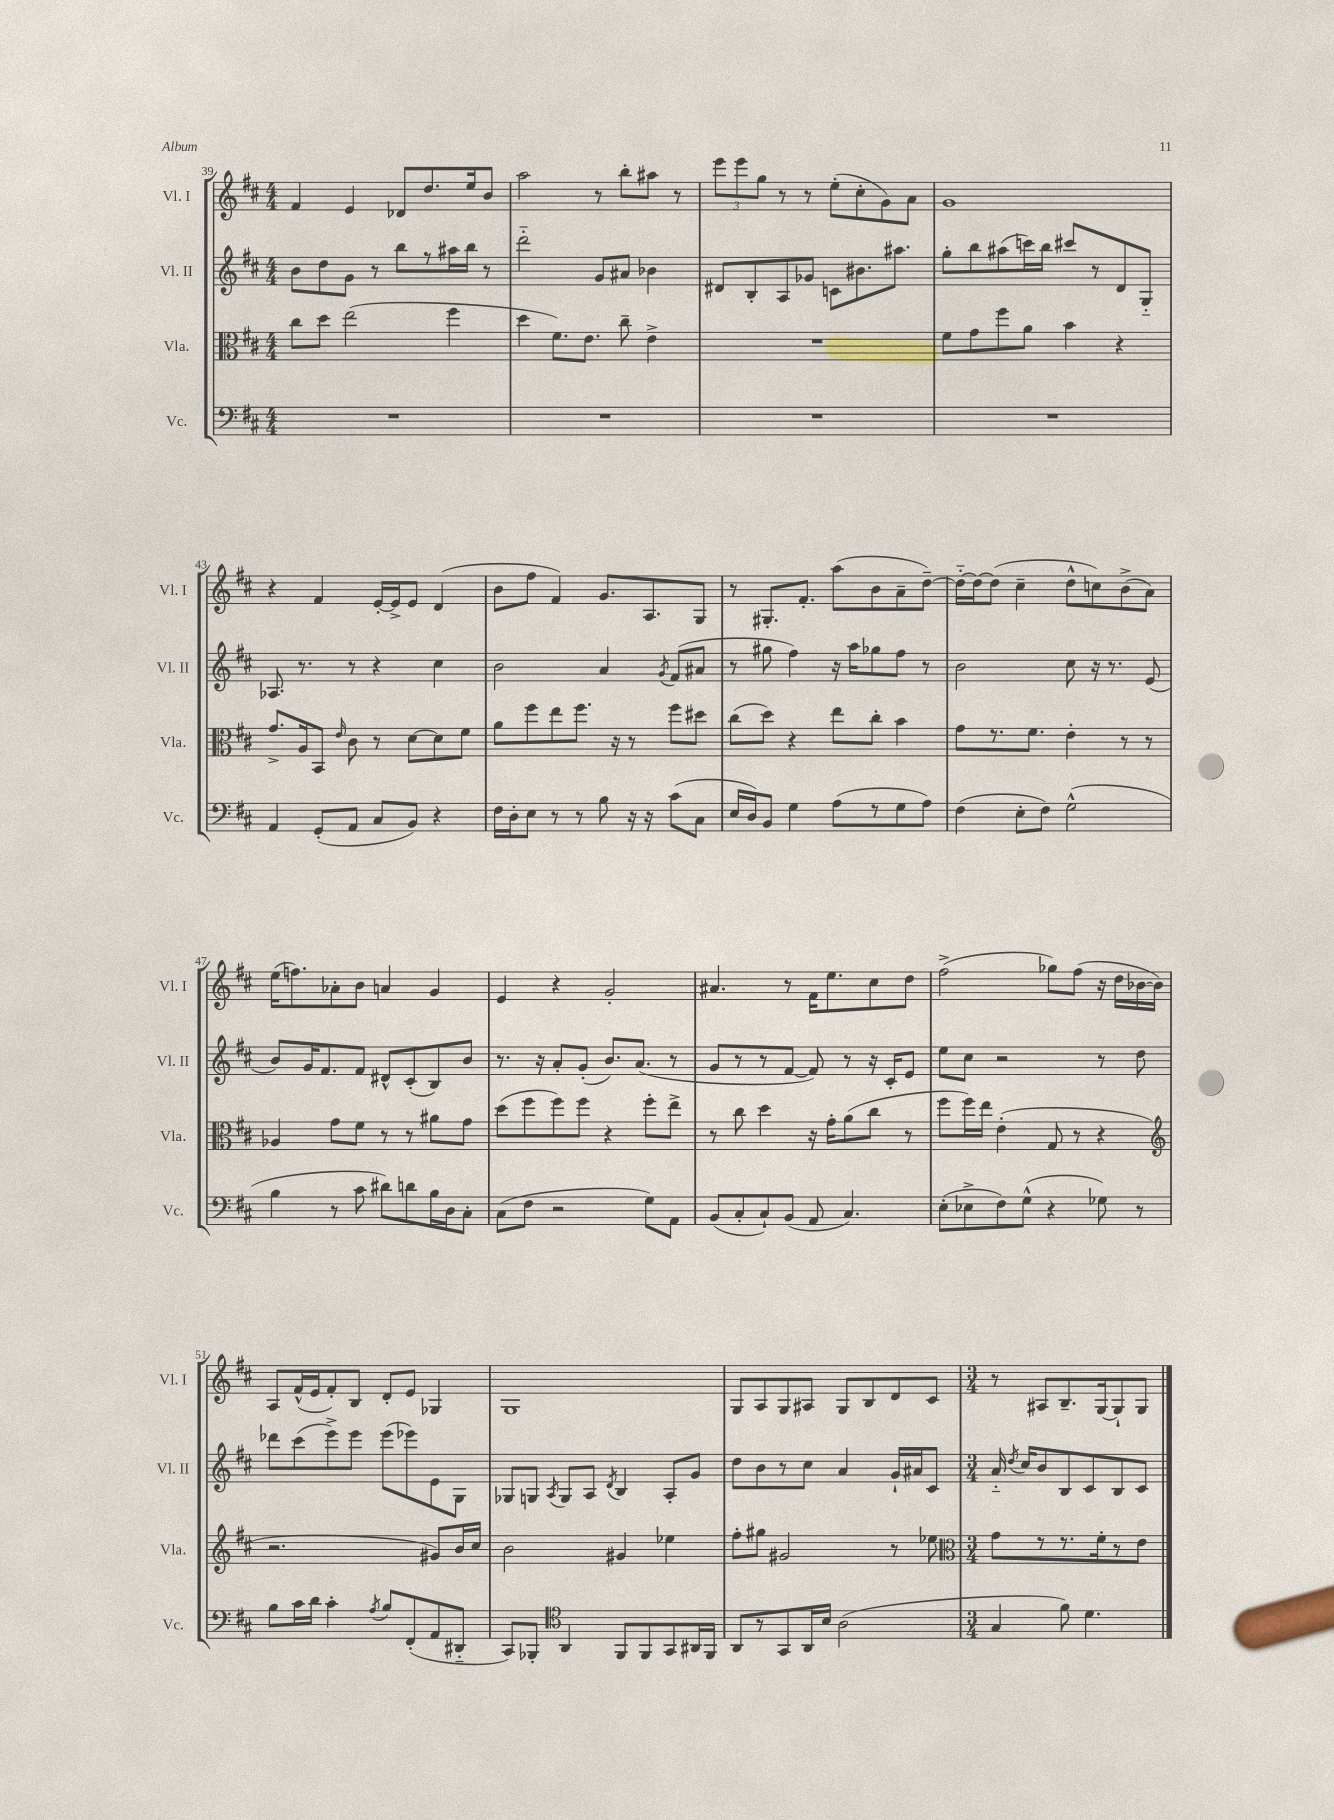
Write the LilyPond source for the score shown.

<<
\new StaffGroup <<
\new Staff = "s0" \with { instrumentName = "Vl. I" shortInstrumentName = "Vl. I" } {
    \clef treble \key d \major \numericTimeSignature \time 4/4
    \autoBeamOff fis'4 e'4 des'8[ d''8. e''16 b'8] |
    a''2 r8 b''8[-. ais''8] r8 |
    \tuplet 3/2 { e'''8[ e'''8 g''8] } r8 r8 e''8[-.( cis''8-. g'8) a'8] |
    g'1 |
    r4 fis'4 e'16[~-. e'16-> e'8] d'4( |
    b'8[ fis''8] fis'4) g'8.[ a8. g8] |
    r8 gis8.[-. fis'8.]-. a''8[( b'8 a'8-- d''8]~--) |
    d''16[~-_ d''16~ d''8]( cis''4-- d''8[-^ c''8) b'8->( a'8]) |
    e''16[( f''8.) aes'8-. b'8] a'4 g'4 |
    e'4 r4 g'2-. |
    ais'4. r8 fis'16[ e''8. cis''8 d''8] |
    fis''2->( ges''8[) fis''8]( r16 d''16[ bes'16~ bes'16]) |
    a8[ fis'16-^( e'16 fis'8-.) b8] d'8[-. e'8] ges4 |
    g1 |
    g8[ a8 g8 ais8] g8[ b8 d'8 cis'8] |
    \numericTimeSignature \time 3/4 r8 ais8[ b8.-- g16~ g8-! g8] \bar "|." |
}
\new Staff = "s1" \with { instrumentName = "Vl. II" shortInstrumentName = "Vl. II" } {
    \clef treble \key d \major \numericTimeSignature \time 4/4
    \autoBeamOff b'8[ d''8 g'8] r8 b''8[ r8 ais''16 b''16] r8 |
    d'''2-_ g'8[ ais'8] bes'4 |
    dis'8[ b8-. a8 ges'8] c'8[ bis'8. ais''8.] |
    g''8[-. b''8 ais''8( c'''16) b''16] cis'''8[ r8 d'8 g8]-_ |
    aes8. r8. r8 r4 cis''4 |
    b'2 a'4 \acciaccatura { g'8 } fis'8[( ais'8] |
    r8 gis''8 fis''4) r16 a''16[ ges''8 fis''8] r8 |
    b'2 cis''8 r16 r8. e'8( |
    b'8[) g'16 fis'8. fis'8] dis'8[-^ cis'8-.( b8) b'8] |
    r8. r16 a'8[-. g'8]-.( b'8.[) a'8.]( r8 |
    g'8[ r8 r8 fis'8]~ fis'8) r8 r16 cis'16[-. e'8] |
    e''8[ cis''8] r2 r8 d''8 |
    des'''8[ cis'''8( e'''8->) e'''8] e'''8[( ees'''8) e'8 g8] |
    ges8[ g8] \acciaccatura { a8 } g8[ a8] \acciaccatura { d'8 } b4 a8[-. g'8] |
    d''8[ b'8 r8 cis''8] a'4 g'16[-! ais'16 cis'8] |
    \numericTimeSignature \time 3/4 a'16-_ \acciaccatura { d''8 } cis''16[ b'8 b8 cis'8 b8 cis'8] \bar "|." |
}
\new Staff = "s2" \with { instrumentName = "Vla." shortInstrumentName = "Vla." } {
    \clef alto \key d \major \numericTimeSignature \time 4/4
    \autoBeamOff cis''8[ d''8] e''2( fis''4 |
    d''4 fis'8.[) e'8.] cis''8-- e'4-> |
    R1 |
    fis'8[ g'8 fis''8 a'8] b'4 r4 |
    g'8.[-> a16 b,8] \grace { e'16 } cis'8 r8 d'8[~ d'8 fis'8] |
    a'8[ fis''8 e''8 fis''8.] r16 r8 fis''8[ dis''8] |
    cis''8[( d''8]) r4 e''8[ cis''8]-. b'4 |
    g'8[ r8. fis'8.] e'4-. r8 r8 |
    aes4 g'8[ fis'8] r8 r8 ais'8[ g'8] |
    d''8[( fis''8 fis''8) fis''8] r4 fis''8[-. e''8]-> |
    r8 cis''8 d''4 r16 g'16[-. a'8( cis''8] r8 |
    fis''8[ fis''16) e''16] e'4-.( g8 r8 r4 |
    \clef treble r2. gis'8[) b'16 cis''16] |
    b'2 gis'4 ees''4 |
    fis''8[-. gis''8] gis'2 r8 ees''8 |
    \numericTimeSignature \time 3/4 \clef alto g'8[ r8 r8. fis'16-. r8 e'8] \bar "|." |
}
\new Staff = "s3" \with { instrumentName = "Vc." shortInstrumentName = "Vc." } {
    \clef bass \key d \major \numericTimeSignature \time 4/4
    \autoBeamOff R1 |
    R1 |
    R1 |
    R1 |
    a,4 g,8[-.( a,8] cis8[ b,8]) r4 |
    fis16[ d16-. e8] r8 r8 b8 r16 r16 cis'8[( cis8] |
    e16[ d16) b,8] g4 a8[( r8 g8 a8]) |
    fis4( e8[-. fis8]) g2-^( |
    b4 r8 cis'8 dis'8[) d'8 b16 d16 cis8]-. |
    cis8[( fis8] r2 g8[) a,8] |
    b,8[( cis8-. cis8-!) b,8]( a,8 cis4.) |
    e8[-.( ees8-> fis8) g8]-^( r4 ges8) r8 |
    b8[ cis'16 d'16] cis'4-. \acciaccatura { a8 } b8[ fis,8-.( a,8 dis,8]-_ |
    cis,8[) bes,,8]-. \clef tenor a,4 fis,8[ fis,8 g,8 ais,16 fis,16] |
    a,8[ r8 g,8 a,16 b16] a2( |
    \numericTimeSignature \time 3/4 g4 fis'8) d'4. \bar "|." |
}
>>
>>
\layout { \context { \Score currentBarNumber = #39 } }
